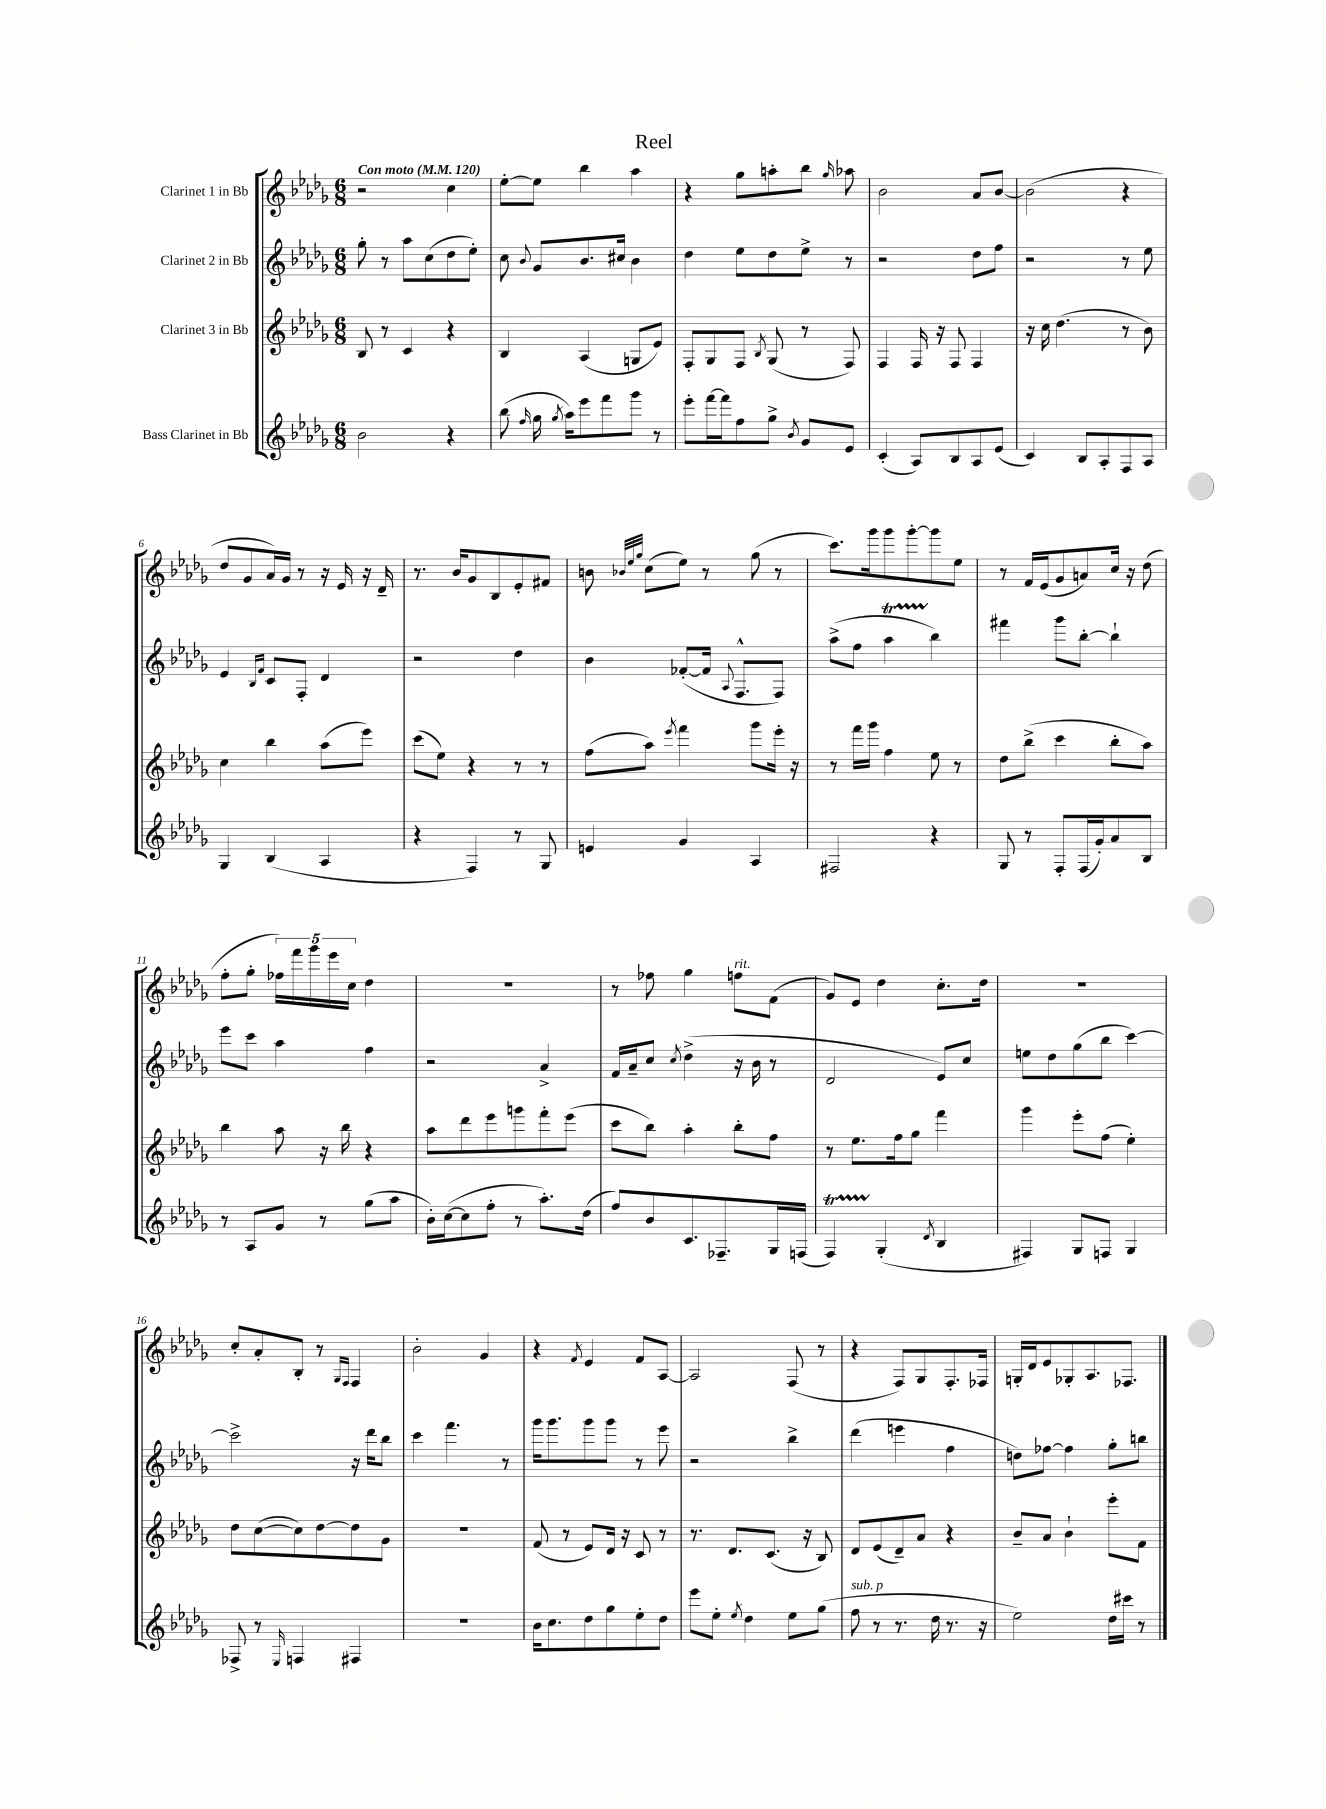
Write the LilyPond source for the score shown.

\header { title = "Reel" }
<<
\new StaffGroup <<
\new Staff = "s0" \with { instrumentName = "Clarinet 1 in Bb" } {
    \clef treble \key des \major \numericTimeSignature \time 6/8 \tempo "Con moto" 4 = 120
    \autoBeamOff r2 c''4 |
    ees''8[~-. ees''8] bes''4 aes''4 |
    r4 ges''8[ a''8-. bes''8] \grace { ges''16 } aes''8 |
    bes'2 aes'8[ bes'8]~ |
    bes'2( r4 |
    des''8[ ges'8 aes'16) ges'16] r8 r16 ees'16 r16 des'16-- |
    r8. bes'16[ ges'8 bes8 ees'8-. fis'8] |
    b'8 \grace { bes'32[ ees''32 ges''32] } c''8[( ees''8]) r8 ges''8( r8 |
    c'''8.[) ges'''16 ges'''8 ges'''8~-. ges'''8 ees''8] |
    r8 f'16[ ees'16( ges'8 a'8) c''16] r16 des''8( |
    f''8[-. ges''8]-. \tuplet 5/4 { fes''16[) f'''16 ges'''16 ees'''16 c''16] } des''4 |
    R2. |
    r8 fes''8 ges''4 f''8[^\markup { \italic "rit." } f'8]( |
    ges'8[) ees'8] des''4 c''8.[-. des''16] |
    R2. |
    c''8[-. aes'8-. bes8]-. r8 \grace { ges16[ f16] } f4 |
    bes'2-. ges'4 |
    r4 \acciaccatura { f'8 } ees'4 f'8[ aes8]~ |
    aes2 f8( r8 |
    r4 f8[) ges8 f8.-. fes16] |
    g16[-. des'16 ees'8 ges8-. aes8. fes8.] \bar "|." |
}
\new Staff = "s1" \with { instrumentName = "Clarinet 2 in Bb" } {
    \clef treble \key des \major \numericTimeSignature \time 6/8
    \autoBeamOff ges''8-. r8 aes''8[ c''8( des''8 ees''8]-.) |
    c''8 \appoggiatura { bes'8 } ges'8[ bes'8. cis''16] bes'4 |
    des''4 ees''8[ des''8 ees''8]-> r8 |
    r2 des''8[ f''8] |
    r2 r8 ees''8 |
    ees'4 \grace { bes16[ f'16] } c'8[ f8]-. des'4 |
    r2 des''4 |
    bes'4 fes'8[~-.( fes'16] \appoggiatura { aes8 } f8.[-^ f8]) |
    aes''8[->( f''8] aes''4\startTrillSpan bes''4\stopTrillSpan) |
    fis'''4 ges'''8[ bes''8]~-. bes''4-! |
    ees'''8[ c'''8] aes''4 f''4 |
    r2 aes'4-> |
    f'16[ aes'16-- c''8] \acciaccatura { c''8 } des''4->( r16 bes'16 r8 |
    des'2 ees'8[) c''8] |
    e''8[ des''8 ges''8( bes''8] c'''4~) |
    c'''2-> r16 des'''16[ bes''8] |
    c'''4 f'''4. r8 |
    ges'''16[ ges'''8. ges'''8 ges'''8] r8 ees'''8 |
    r2 bes''4-> |
    des'''4( e'''4 f''4 |
    d''8[) fes''8]~ fes''4 ges''8[-. b''8] \bar "|." |
}
\new Staff = "s2" \with { instrumentName = "Clarinet 3 in Bb" } {
    \clef treble \key des \major \numericTimeSignature \time 6/8
    \autoBeamOff bes8 r8 c'4 r4 |
    bes4 aes4( g8[ ees'8]) |
    f8[-. ges8 f8] \acciaccatura { bes8 } ges8( r8 f8) |
    f4 f16 r16 f8 f4 |
    r16 c''16 des''4.( r8 bes'8) |
    c''4 bes''4 aes''8[( ees'''8]) |
    c'''8[( ees''8]) r4 r8 r8 |
    f''8[( aes''8]) \acciaccatura { ees'''8 } f'''4 ges'''8[ ees'''16]-. r16 |
    r8 f'''16[ ges'''16] f''4 ees''8 r8 |
    des''8[ bes''8]->( c'''4 bes''8[-. aes''8]) |
    bes''4 aes''8 r16 bes''16 r4 |
    aes''8[ des'''8 ees'''8 g'''8 f'''8-. ees'''8]( |
    c'''8[ bes''8]) aes''4-. bes''8[-. f''8] |
    r8 ees''8.[ f''16 ges''8] f'''4 |
    ges'''4 ees'''8[-. f''8]( ees''4-.) |
    des''8[ c''8~( c''8) des''8~ des''8 ges'8] |
    R2. |
    f'8( r8 ees'8[) des'16] r16 c'8 r8 |
    r8. des'8.[ c'8.]( r16 bes8) |
    des'8[ ees'8( des'8--) aes'8] r4 |
    bes'8[-- aes'8] bes'4-! ees'''8[-. f'8] \bar "|." |
}
\new Staff = "s3" \with { instrumentName = "Bass Clarinet in Bb" } {
    \clef treble \key des \major \numericTimeSignature \time 6/8
    \autoBeamOff bes'2 r4 |
    bes''8( \grace { f''16 } ges''16 \acciaccatura { ges''8 } aes''16[) ees'''8 f'''8 ges'''8] r8 |
    ees'''8[-. f'''16~ f'''16 f''8 ges''8]-> \acciaccatura { bes'8 } ges'8[ ees'8] |
    c'4-.( aes8[) bes8 aes8 ees'8]( |
    c'4) bes8[ aes8-. f8 aes8] |
    ges4 bes4( aes4 |
    r4 f4) r8 ges8 |
    e'4 ges'4 aes4 |
    fis2 r4 |
    ges8 r8 f8[-. f16( ges'16-.) aes'8 bes8] |
    r8 aes8[ ges'8] r8 ges''8[( aes''8] |
    bes'16[-.) c''16~( c''8 f''8]-. r8 aes''8.[-.) des''16]( |
    f''8[) bes'8 c'8. fes8.-- ges16 f16]( |
    f4\startTrillSpan) ges4-.\stopTrillSpan( \acciaccatura { des'8 } bes4 |
    fis4) ges8[ f8] ges4 |
    fes8-> r8 \grace { ees16 } f4 fis4 |
    R2. |
    bes'16[ c''8. des''8 ges''8 ees''8-. des''8] |
    ees'''8[ ees''8]-. \acciaccatura { ees''8 } des''4 ees''8[ ges''8]( |
    f''8^\markup { \italic "sub. p" } r8 r8. des''16 r8. r16 |
    ees''2) des''16[ cis'''16] r8 \bar "|." |
}
>>
>>
